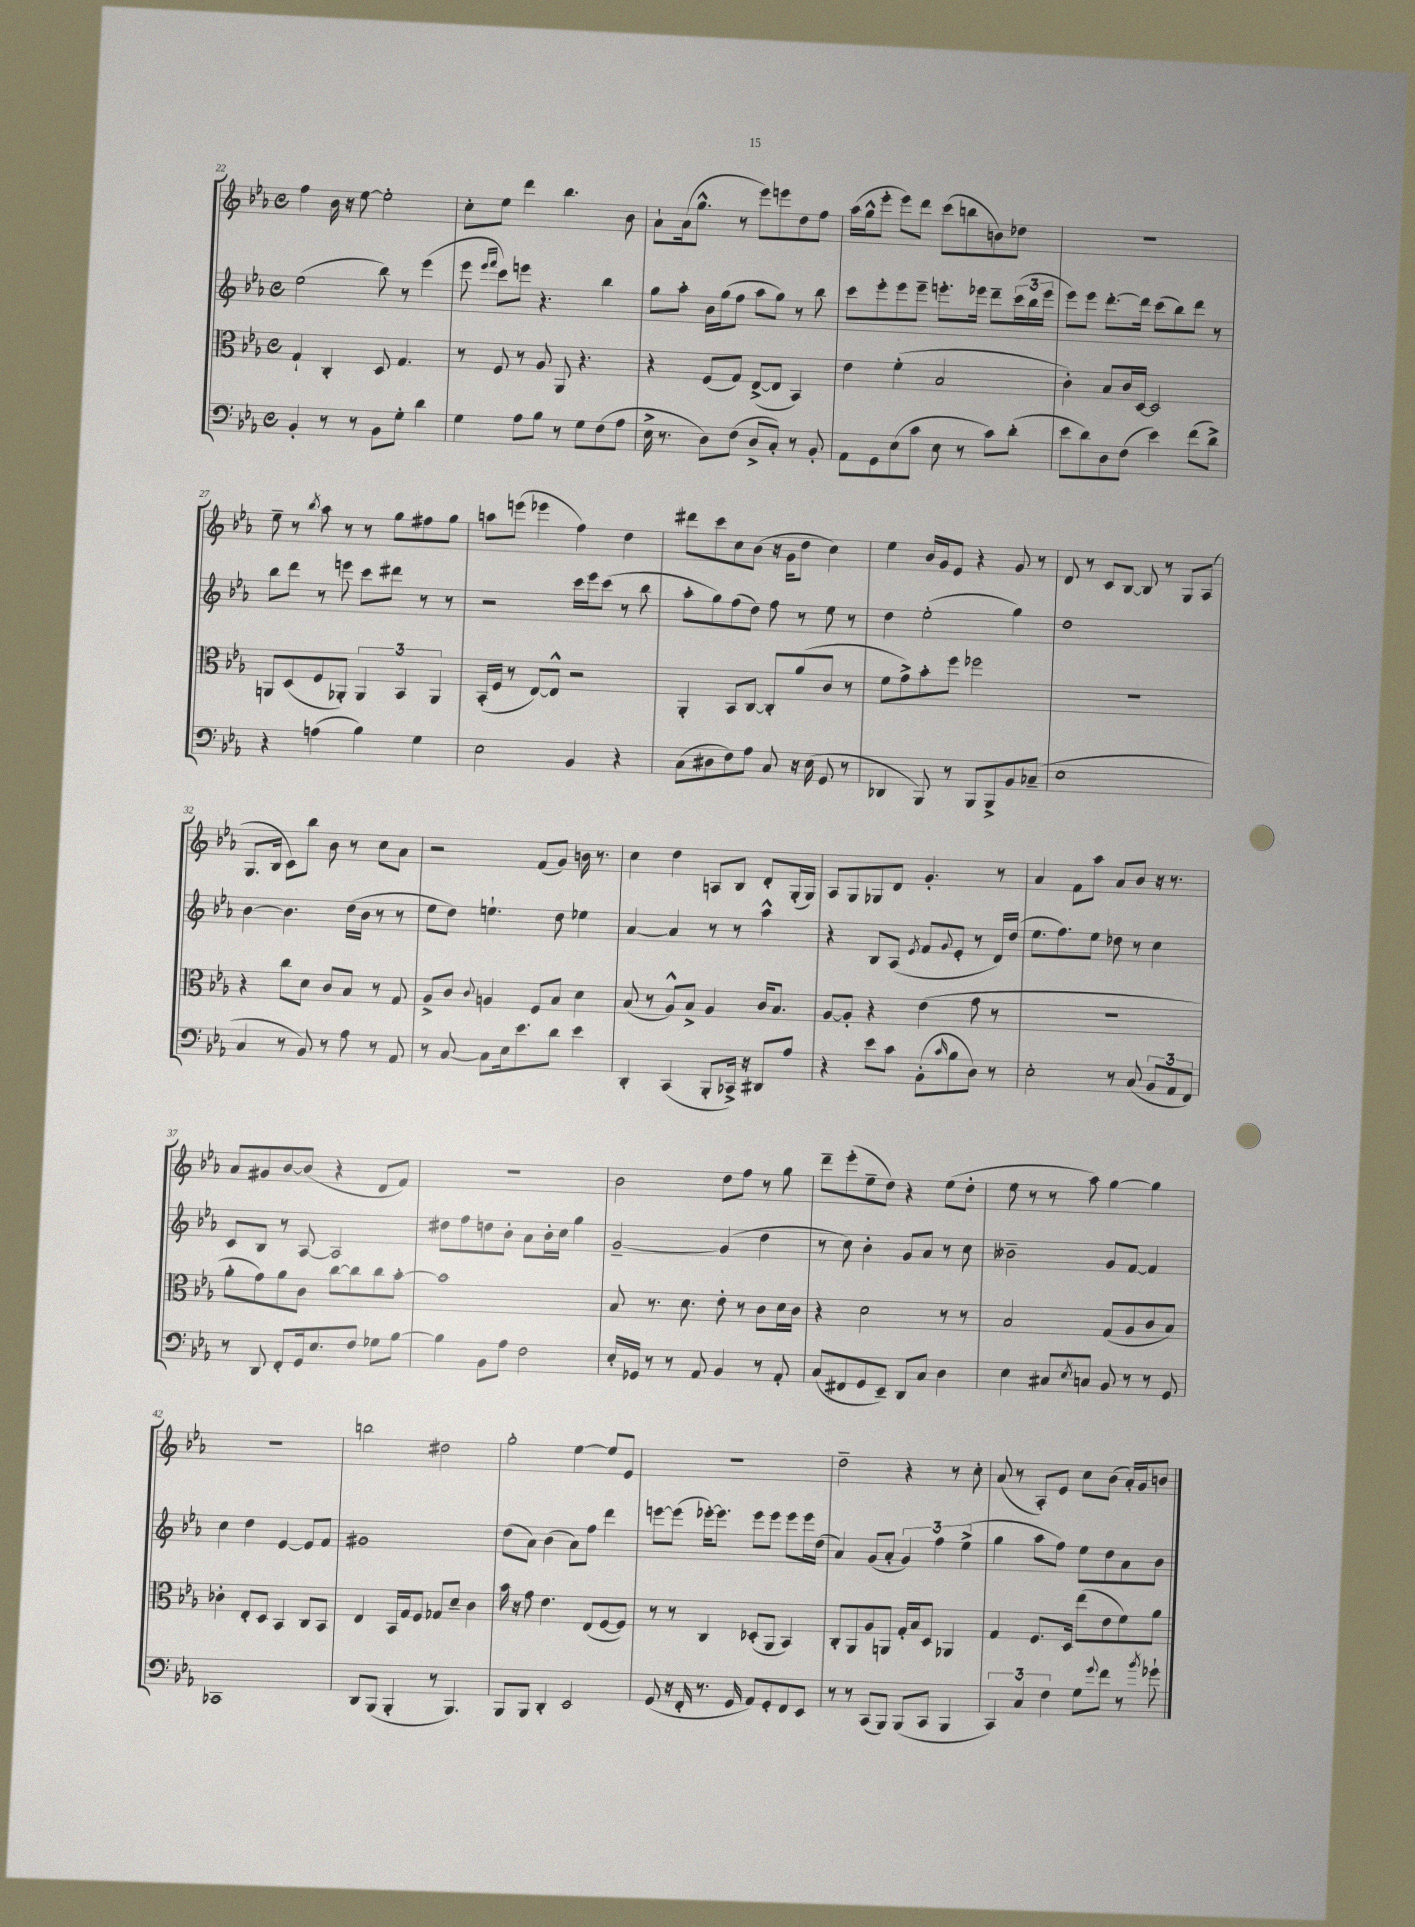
<<
\new StaffGroup <<
\new Staff = "s0" {
    \clef treble \key ees \major \defaultTimeSignature \time 4/4
    f''4 bes'16 r16 ees''8~ ees''2-. |
    c''8-. ees''8 d'''4 bes''4. bes'8 |
    aes'8-! aes'16( g''8.-^ r8 ees'''8) e'''8 d''8 f''8 |
    aes''16( g''16-^ ees'''8-. ees'''8) d'''8 c'''8( b''8 b'8) des''8 |
    R1 |
    ees''8-- r8 \acciaccatura { bes''8 } aes''8 r8 r8 g''8 fis''8 g''8 |
    a''8 e'''8( ees'''4 f''4) d''4 |
    dis'''8 c'''8 c''8 bes'8( r16 g'16 d''8 c''4) |
    ees''4 bes'16 g'16 ees'8 r4 g'8 r8 |
    d'8 r8 c'8 bes8~ bes8 r8 g8 aes8( |
    g8. bes16 c'8) bes''8 bes'8 r8 c''8 aes'8 |
    r2 f'8( g'8) b'16 r8. |
    c''4 d''4 a8 bes8 d'8-. g16-.( g16) |
    aes8 g8 ges8 d'8 g'4.-. r8 |
    aes'4 f'8 aes''8 aes'8 bes'8 r16 r8. |
    aes'8 gis'8 bes'8~ bes'8( r4 d'8 f'8) |
    R1 |
    bes'2 d''8 f''8 r8 g''8 |
    d'''8-- ees'''8-.( ees''8-- d''8) r4 ees''8( d''8-. |
    ees''8 r8 r8 aes''8) g''4~ g''4 |
    R1 |
    b''2 dis''2 |
    g''2-. ees''4~ ees''8 ees'8 |
    r1 |
    d''2-- r4 r8 c''8-. |
    aes'8( r8 aes8-.) ees'8 c''8 bes'8( aes'16-.) g'16 b'8 \bar "|." |
}
\new Staff = "s1" {
    \clef treble \key ees \major \defaultTimeSignature \time 4/4
    ees''2( bes''8) r8 ees'''4( |
    ees'''8 \grace { ees'''16 f'''16 } c'''8) e'''8 r4. bes''4 |
    g''8 aes''8-. bes'16 g''16( f''8 aes''8 g''8) r8 bes''8 |
    c'''8 ees'''8-. ees'''8 ees'''8-- e'''8.-. ees'''16 d'''8-- \tuplet 3/2 { c'''16( bes''16 ees'''16 } |
    ees'''8) ees'''8 d'''8.~-. d'''16 c'''8( bes''8) d'''8 r8 |
    bes''8 d'''8 r8 e'''8 c'''8 dis'''8 r8 r8 |
    r2 c'''16 ees'''16 c'''8( r8 bes''8 |
    aes''8-. g''8) f''8( d''8) f''8 r8 ees''8 r8 |
    d''4 ees''2-.( g''4) |
    d''1 |
    bes'4~ bes'4. d''16( bes'16 r8 r8 |
    ees''8 d''8) e''4.-! d''8 ees''4 |
    aes'4~ aes'4 r8 r8 aes''4-^ |
    r4 bes8 aes8( \acciaccatura { ees'8 } f'8 \appoggiatura { g'8 } ees'8-. r8 d'16) d''16( |
    ees''8. f''8.) ees''8 des''8 r8 c''4 |
    c'8 bes8 r8 aes8~ aes2 |
    dis''8 f''8 d''8 bes'8-. aes'8 bes'16-. c''16 g''4 |
    g'2~-- g'4( d''4 |
    r8 c''8) bes'4-. g'8 aes'8 r8 c''8 |
    beses'2-- g'8 f'8~ f'4 |
    c''4 d''4 ees'4~ ees'8 f'8 |
    gis'1 |
    d''8( aes'8) bes'4( aes'8) f''8 d'''4 |
    e'''8~ e'''8( ees'''16~-.) ees'''8. ees'''8 ees'''8 ees'''8 ees'''16 d''16( |
    aes'4) g'8( aes'8-. \tuplet 3/2 { g'4) f''4 ees''4->( } |
    g''4 aes''8 f''8) ees''8 d''8 aes'8 bes'8 \bar "|." |
}
\new Staff = "s2" {
    \clef alto \key ees \major \defaultTimeSignature \time 4/4
    g4-! c4-. d8 g4. |
    r8 f8 r8 aes8 aes,8 r4. |
    r4 f8( g8) ees8~->( ees8 bes,4) |
    ees'4 f'4-.( bes2 |
    c'4-.) bes8 c'16 d16~ d2 |
    a,8 d8( f8 aes,8-.) \tuplet 3/2 { aes,4 bes,4 aes,4 } |
    bes,16-.( f16 r8 ees8~) ees8-^ r2 |
    aes,4-. bes,8 c8~ c8-. aes'8( c'8 r8 |
    f'8 g'8->) bes'8-. f''8 fes''2 |
    R1 |
    r4 c''8 d'8 c'8 bes8 r8 g8 |
    aes8-> c'8 \appoggiatura { c'8 } a4 f8 bes8 d'4 |
    bes8( r8 aes8-^) bes8-> aes4 c'16 bes8. |
    aes8~ aes8-. r4 ees'4( g'8 r8 |
    R1 |
    aes'8-. g'8) aes'8 c'8 c''8~ c''8 c''8 bes'8~-. |
    bes'1 |
    bes8 r8. d'8. ees'8-. r8 c'8 d'16 c'16 |
    r4 d'2 r8 r8 |
    bes2 g8( aes8 c'8 bes8) |
    ces'4-. ees8-. d8 bes,4 c8 bes,8 |
    ees4 bes,16 g16 f8 ges8 d'8-- c'4 |
    bes'16 r16 g'8 ees'4. ees8( f8~ f8) |
    r8 r8 c4 des8-.( aes,8 bes,4) |
    c8-. aes,8 aes8 a,8 g16-. bes16 d8 aes,4 |
    g4 f8. d16 ees''8( ees'8 f'8) aes'8 \bar "|." |
}
\new Staff = "s3" {
    \clef bass \key ees \major \defaultTimeSignature \time 4/4
    bes,4-. r8 r8 bes,8 g8-. d'4 |
    g4 aes8 bes8 r8 g8 f8( aes8 |
    ees16-> r8. d8) f8( d8-> c8-.) r8 bes,8-. |
    aes,8 g,8 ees8( c'8 ees8 r8 c'8) d'8-.( |
    ees'8 d'8) d8 f8( ees'4) f'8( d'8->) |
    r4 a4( bes4) g4 |
    ees2 bes,4 r4 |
    c8( dis8 f8) aes8 c8 r16 ees16( g,8 r8 |
    des,4 bes,,8) r8 bes,,8 bes,,8-> bes,8 ces8--( |
    ees1 |
    c4 r8 bes,8) r8 aes8 r8 aes,8 |
    r8 c8~ c8 ees16 ees'8. d'8 ees'4 |
    d,4-. c,4( bes,,8-. ces,16->) r16 dis,8 aes8 |
    r4 ees'8 c'8 bes,8-.( \grace { c'16 } bes8 d8) r8 |
    ees2-. r8 c8( \tuplet 3/2 { bes,8 aes,8 f,8) } |
    r8 d,8 f,8-. g,16 ees8. f8 ges8 bes8~ |
    bes4 bes,8 aes8 f2 |
    ees16-. ges,16 r8 r8 aes,8 bes,4 r8 aes,8-. |
    c8( fis,8 g,8 ees,8--) d,8 c8 d4 |
    ees4 cis8 \acciaccatura { ees8 } c8 bes,8 r8 r8 g,8 |
    ces,1 |
    d,8 bes,,8( bes,,4-. r8 bes,,4.) |
    bes,,8 bes,,8 d,4-. ees,2 |
    g,8( r16 f,16-. r8. g,16 aes,8) g,8-. f,8 ees,8 |
    r8 r8 c,8( bes,,8) bes,,8( c,8 bes,,4 |
    \tuplet 3/2 { c,4) c4 f4 } g8 \appoggiatura { g'8 } f'8 r8 \acciaccatura { bes'8 } ges'8-! \bar "|." |
}
>>
>>
\layout { \context { \Score currentBarNumber = #22 } }
